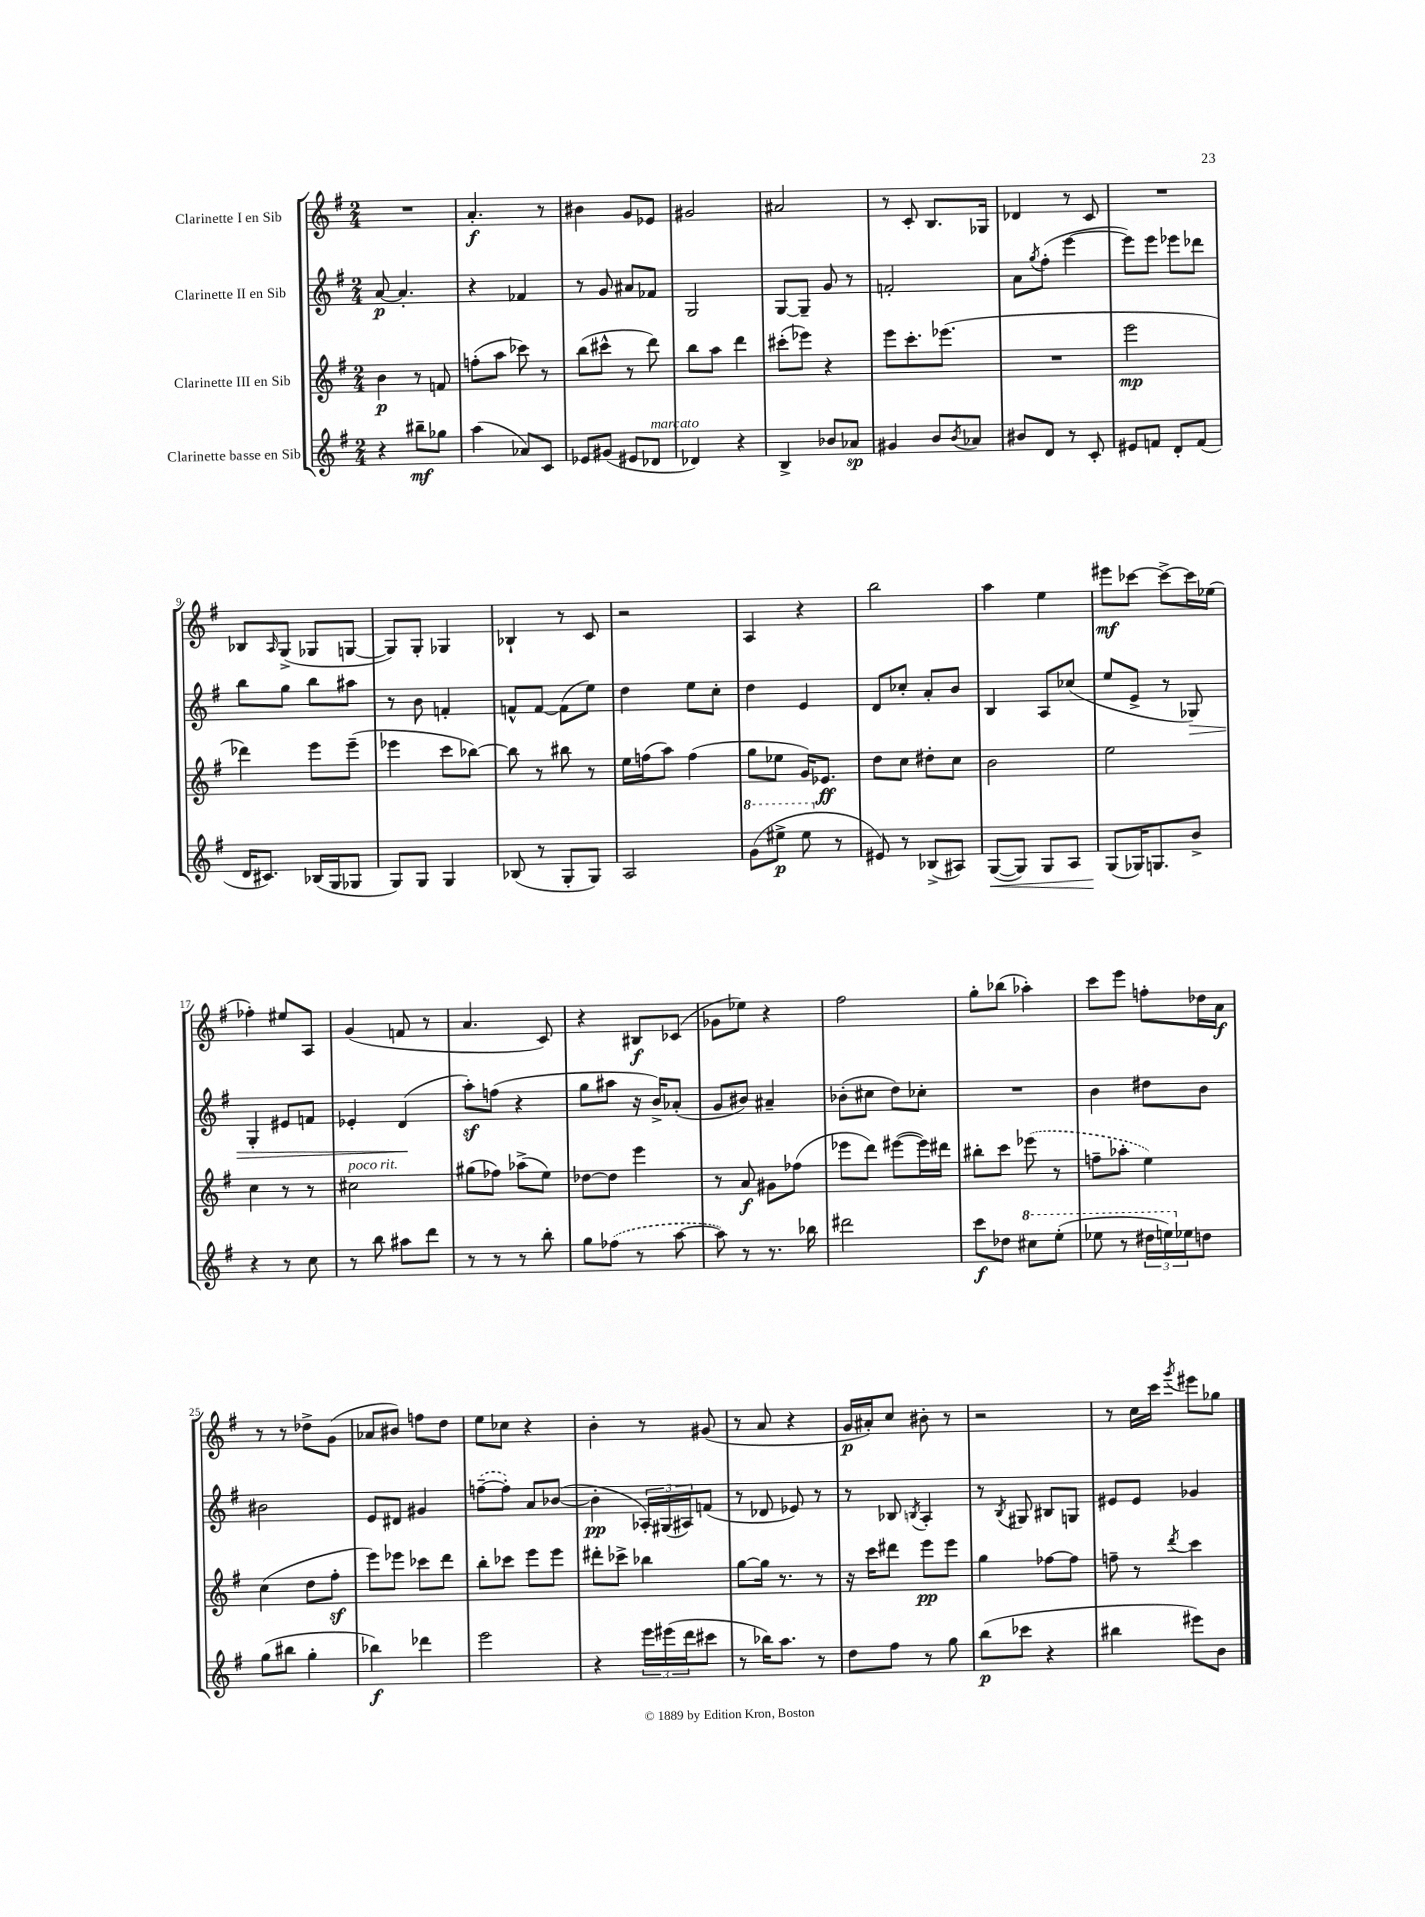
<<
\new StaffGroup <<
\new Staff = "s0" \with { instrumentName = "Clarinette I en Sib" } {
    \clef treble \key g \major \numericTimeSignature \time 2/4
    R2 |
    a'4.-.\f r8 |
    bis'4 g'8 ees'8 |
    gis'2 |
    ais'2 |
    r8 c'8-. b8. ges16 |
    des'4 r8 c'8 |
    R2 |
    bes8 \grace { a16 } g8->( ges8 g8~ |
    g8) g8-. ges4 |
    bes4-! r8 c'8 |
    r2 |
    a4 r4 |
    b''2 |
    a''4 e''4 |
    eis'''8\mf ces'''8~ ces'''8~-> ces'''16 ees''16( |
    fes''4-.) eis''8 a8 |
    g'4( f'8 r8 |
    a'4. c'8) |
    r4 bis8\f ces'8( |
    ges'8 ees''8) r4 |
    fis''2 |
    g''8-. bes''8( aes''4-.) |
    c'''8 e'''8 f''8-. des''16 a'16\f |
    r8 r8 des''8-> g'8( |
    aes'8 bis'8) f''8 d''8 |
    e''8 ces''8 r4 |
    b'4-. r8 gis'8( |
    r8 a'8 r4 |
    g'16\p ais'16-.) c''8 bis'8-. r8 |
    r2 |
    r8 c''16 c'''16 \acciaccatura { g'''8 } eis'''8 ges''8 \bar "|." |
}
\new Staff = "s1" \with { instrumentName = "Clarinette II en Sib" } {
    \clef treble \key g \major \numericTimeSignature \time 2/4
    a'8~\p a'4.-. |
    r4 fes'4 |
    r8 g'8 ais'8 fes'8 |
    g2 |
    g8~ g8-- g'8 r8 |
    f'2-. |
    a'8 \acciaccatura { g''8 } fis''8-.( e'''4~ |
    e'''8) e'''8 ees'''8 des'''8 |
    b''8 g''8 b''8 ais''8 |
    r8 b'8 f'4-. |
    f'8-^ f'8~ f'8( e''8) |
    d''4 e''8 c''8-. |
    d''4 e'4 |
    d'8 ces''8-. a'8-. b'8 |
    b4 a8 ces''8( |
    e''8 e'8-> r8 ges8\>) |
    g4-. eis'8 f'8 |
    ees'4-. d'4\!( |
    a''8-.\sf) f''8( r4 |
    g''8 ais''8 r16 b'16->) aes'8-.( |
    g'8 bis'8) ais'4-- |
    bes'8-.( cis''8 d''8) ces''8-. |
    R2 |
    b'4 dis''8 b'8 |
    bis'2 |
    e'8 dis'8 gis'4 |
    \once \slurDashed f''8~--( f''8-.) a'8 bes'8~( |
    bes'4-.\pp \tuplet 3/2 { aes16-.) gis16( ais16) } f'8( |
    r8 des'8 ees'8) r8 |
    r8 bes8 \acciaccatura { b8 } a4-. |
    r8 \acciaccatura { b8 } gis8 bis8 g8 |
    eis'8 eis'8 ges'4 \bar "|." |
}
\new Staff = "s2" \with { instrumentName = "Clarinette III en Sib" } {
    \clef treble \key g \major \numericTimeSignature \time 2/4
    b'4\p r8 f'8 |
    f''8-.( a''8 ces'''8) r8 |
    b''8( cis'''8-^ r8 d'''8) |
    b''8 a''8 d'''4 |
    cis'''8-.( ees'''8) r4 |
    e'''8 c'''8.-. ees'''8.( |
    R2 |
    e'''2\mp |
    des'''4) e'''8 e'''8--( |
    ees'''4 c'''8 bes''8~) |
    bes''8 r8 bis''8 r8 |
    e''16 f''16( a''8) f''4( |
    g''8 ees''8 g'16) ees'8.\ff |
    d''8 c''8 dis''8-. c''8 |
    b'2 |
    e''2 |
    c''4 r8 r8 |
    cis''2^\markup { \italic "poco rit." } |
    gis''8( fes''8) aes''8->( e''8) |
    des''8~ des''8 e'''4 |
    r8 a'8\f gis'8 fes''8( |
    ees'''8 d'''8) eis'''8~( eis'''16) dis'''16 |
    bis''8-. c'''8 \once \slurDashed ees'''8( r8 |
    f''8-- aes''8-. e''4) |
    c''4( d''8 fis''8-.\sf |
    e'''8) ees'''8 ces'''8 d'''8 |
    b''8-. ces'''8 e'''8 e'''8 |
    dis'''8-. ces'''8-> bes''4 |
    g''8~ g''16 r8. r8 |
    r16 c'''16 dis'''8 e'''8\pp e'''8 |
    g''4 fes''8~ fes''8 |
    f''8-- r8 \acciaccatura { d'''8 } c'''4 \bar "|." |
}
\new Staff = "s3" \with { instrumentName = "Clarinette basse en Sib" } {
    \clef treble \key g \major \numericTimeSignature \time 2/4
    r4 bis''8--\mf ges''8 |
    a''4( aes'8) c'8 |
    ees'8 gis'8( eis'8 des'8^\markup { \italic "marcato" } |
    des'4) r4 |
    b4-> bes'8 aes'8\sp |
    gis'4 b'8 \acciaccatura { b'8 } aes'8 |
    bis'8 d'8 r8 c'8-. |
    eis'8 f'8 d'8-. f'8( |
    d'16 cis'8.) bes16( g16 ges8 |
    g8) g8 g4 |
    bes8( r8 g8-. g8) |
    a2 |
    \ottava #1 g''8( eis'''8->\p eis'''8 \ottava #0 r8 |
    eis'8) r8 bes8->( ais8) |
    g8~\<( g8) g8 a8 |
    g8\!( ges16) g8. b'8-> |
    r4 r8 c''8 |
    r8 b''8 ais''8 d'''8 |
    r8 r8 r8 b''8-. |
    g''8 \once \slurDashed fes''8( r8 a''8~ |
    a''8) r8 r8. bes''16 |
    dis'''2 |
    c'''8\f des''8 \ottava #1 cis'''8 e'''8-.( |
    ees'''8 r8 \tuplet 3/2 { dis'''16 e'''16) \ottava #0 ees''16 } d''!8 |
    g''8( bis''8 g''4-. |
    bes''4\f) des'''4 |
    e'''2 |
    r4 \tuplet 3/2 { e'''16 eis'''16( d'''16 } cis'''8 |
    r8 bes''16) a''8. r8 |
    d''8 fis''8 r8 g''8 |
    b''8\p( ces'''8 r4 |
    bis''4 eis'''8) b'8 \bar "|." |
}
>>
>>
